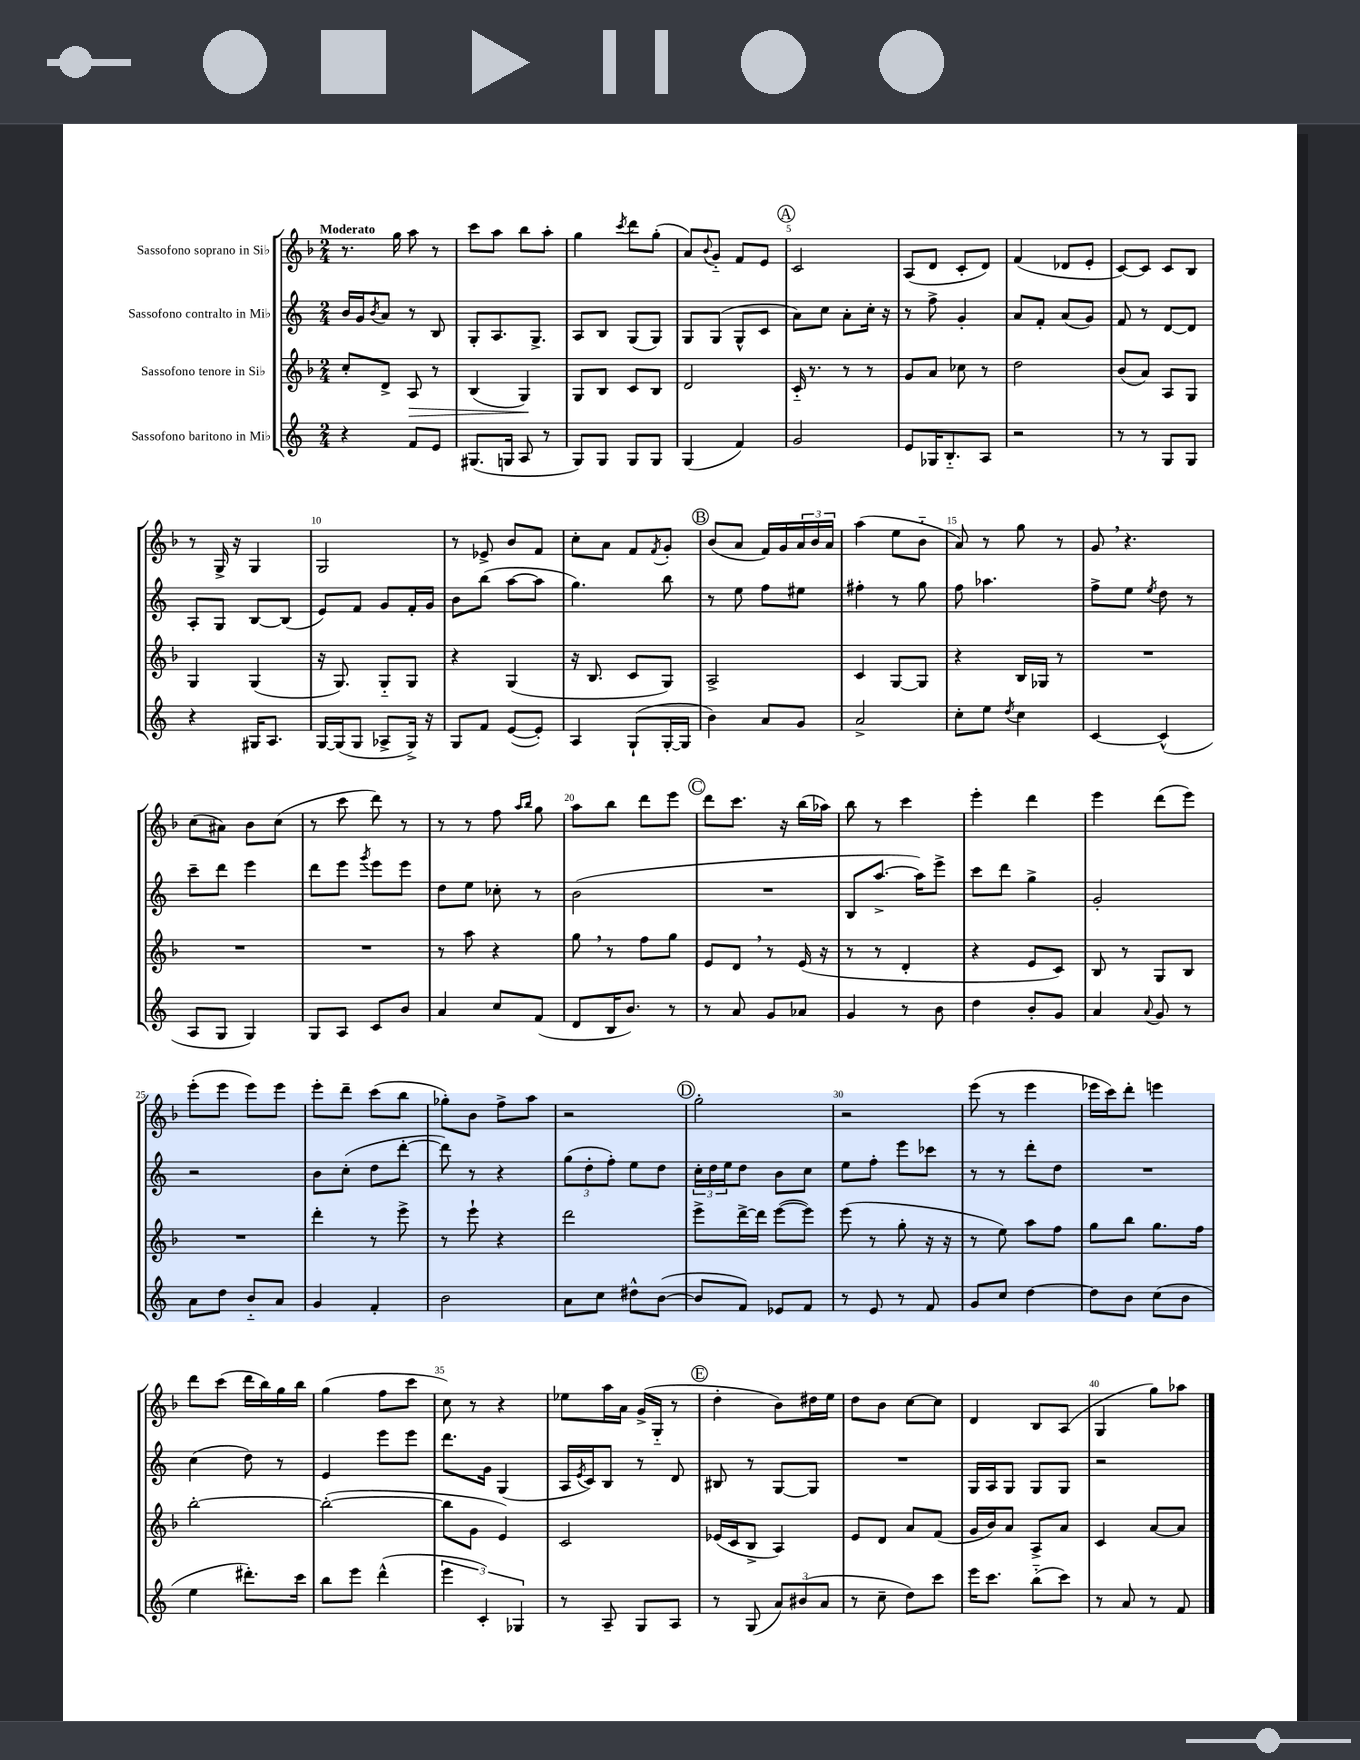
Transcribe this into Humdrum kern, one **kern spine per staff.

**kern	**kern	**dynam	**kern	**kern
*part4	*part3	*part3	*part2	*part1
*staff4	*staff3	*staff3	*staff2	*staff1
*I"Sassofono baritono in Mi♭	*I"Sassofono tenore in Si♭	*	*I"Sassofono contralto in Mi♭	*I"Sassofono soprano in Si♭
*clefG2	*clefG2	*	*clefG2	*clefG2
*k[]	*k[b-]	*	*k[]	*k[b-]
*M2/4	*M2/4	*	*M2/4	*M2/4
=1	=1	=1	=1	=1
!	!	!	!	!LO:TX:a:B:t=Moderato
4r	8cc'/L	.	16b/LL	8.r
.	.	.	16g/J	.
.	.	.	8qb/	.
.	8d^/J	.	8a/J	.
.	.	.	.	16gg\
!	!	!LO:HP:b	!	!
8f/L	8A/	>	8r	8aa\
8e/J	8r	.	8B/	8r
=2	=2	=2	=2	=2
(8.G#X/L	(4B-/	.	8G'/L	8ccc\L
.	.	.	8.A/	8aa\J
16Gn/Jk	.	.	.	.
8A/	4G/)	.	.	8bb-\L
.	.	.	8.G^/J	.
8r	.	.	.	8aa'\J
.	.	]	.	.
=3	=3	=3	=3	=3
8G/L)	8G/L	.	8A/L	4gg\
8G/J	8B-/J	.	8B/J	.
.	.	.	.	8qccc/
8G/L	8c/L	.	(8G/L	8ddd\L
8G/J	8B-/J	.	8G/J)	(8gg'\J
=4	=4	=4	=4	=4
(4G/	2d/	.	8G/L	8a/L)
.	.	.	.	8qqb-/
.	.	.	(8G/J	8g/J
4f/)	.	.	8G^^/L	8f/L
.	.	.	8c/J	8e/J
!!LO:REH:place=s1:t=A
=5	=5	=5	=5	=5
2g/	16c/	.	8a\L)	2c/
.	8.r	.	.	.
.	.	.	8cc\J	.
.	8r	.	8a'\L	.
.	8r	.	16cc'\Jk	.
.	.	.	16r	.
=6	=6	=6	=6	=6
8e/L	8g/L	.	8r	(8A/L
16G-X/K	8a/J	.	8ff^\	8d/J
8.B/	.	.	.	.
.	8cc-X\	.	4g'/	8c'/L
8A/J	8r	.	.	8d/J)
=7	=7	=7	=7	=7
2r	2dd\	.	8a/L	(4f/
.	.	.	8f'/J	.
.	.	.	(8a/L	8d-X/L
.	.	.	8g/J)	8e'/J
=8	=8	=8	=8	=8
8r	(8b-/L	.	8f/	[8c/L)
8r	8a/J)	.	8r	8c/J]
8G/L	8A/L	.	[8d/L	8c/L
8G/J	8G/J	.	8d/J]	8B-/J
!!LO:LB:g=z
=9	=9	=9	=9	=9
4r	4G/	.	8A'/L	8r
.	.	.	8G/J	16G^/
.	.	.	.	16r
16G#X/KL	(4G/	.	[8B/L	4G/
8.A/J	.	.	.	.
.	.	.	(8B/J]	.
=10	=10	=10	=10	=10
[16G/LL	16r	.	8e/L)	2G/
(16G/J]	8.G/)	.	.	.
8G/J	.	.	8f/J	.
8A-X^/L	8G/L	.	8g/L	.
16G^/Jk)	8G/J	.	16f'/L	.
16r	.	.	16g/JJ	.
=11	=11	=11	=11	=11
8G/L	4r	.	8b\L	8r
8f/J	.	.	(8bb\J	8e-X^/
([8e/L	(4G/	.	[8aa\L	8b-/L
8e'/J])	.	.	8aa\J]	8f/J
=12	=12	=12	=12	=12
4A/	16r	.	4.gg\)	8cc'\L
.	8.B-/	.	.	.
.	.	.	.	8a\J
(8G`/L	8c/L	.	.	8f/L
.	.	.	.	8qf/
[16G'/L	8G/J)	.	8bb\	8g'/J
16G/JJ]	.	.	.	.
!!LO:REH:place=s1:t=B
=13	=13	=13	=13	=13
4b\)	2A^/	.	8r	(8b-/L
.	.	.	8ee\	8a/J
8a/L	.	.	8ff\L	16f/LL)
.	.	.	.	16g/
8g/J	.	.	8ee#X\J	24a/
.	.	.	.	24b-/
.	.	.	.	24a/JJ
=14	=14	=14	=14	=14
2a^/	4c/	.	4ff#X'\	(4aa\
.	[8G/L	.	8r	8ee\L
.	8G/J]	.	8gg\	8b-\J
=15	=15	=15	=15	=15
8cc'\L	4r	.	8ff\	8a/)
8ee\J	.	.	4.aa-X\	8r
8qdd/	.	.	.	.
4cc\	16B-/LL	.	.	8gg\
.	16G-X/JJ	.	.	.
.	8r	.	.	8r
=16	=16	=16	=16	=16
[4c/	2r	.	8ff^\L	8g,/
.	.	.	8ee\J	4.r
.	.	.	8qee/	.
(4c^^/]	.	.	8dd\	.
.	.	.	8r	.
!!LO:LB:g=z
=17	=17	=17	=17	=17
8A/L	2r	.	8ccc~\L	(8cc\L
8G/J	.	.	8ddd\J	8a#X\J)
4G/)	.	.	4eee\	8b-\L
.	.	.	.	(8cc\J
=18	=18	=18	=18	=18
8G/L	2r	.	8ddd\L	8r
8A/J	.	.	8eee\J	8ccc\
.	.	.	8qggg/	.
8c/L	.	.	8eee\L	8ddd\)
8b/J	.	.	8eee\J	8r
=19	=19	=19	=19	=19
4a/	8r	.	8dd\L	8r
.	8aa\	.	8ee\J	8r
8cc/L	4r	.	8cc-X'\	8ff\
.	.	.	.	16qqaa/LL
.	.	.	.	16qqbb-/JJ
(8f/J	.	.	8r	8gg\
=20	=20	=20	=20	=20
8d/L	8gg,\	.	(2b\	8aa\L
16B/K	8r	.	.	8bb-\J
8.b/J)	.	.	.	.
.	8ff\L	.	.	8ddd\L
8r	8gg\J	.	.	8eee\J
!!LO:REH:place=s1:t=C
=21	=21	=21	=21	=21
8r	8e/L	.	2r	8ddd\L
8a/	8d,/J	.	.	8.ccc\J
8g/L	8r	.	.	.
.	.	.	.	16r
8a-X/J	(16e/	.	.	(16bb-\LL
.	16r	.	.	16aa-X\JJ)
=22	=22	=22	=22	=22
4g/	8r	.	8B/L	8bb-\
.	8r	.	[8.aa^/J	8r
8r	4d'/	.	.	4ccc\
.	.	.	16aa\KL])	.
8b\	.	.	8eee^\J	.
=23	=23	=23	=23	=23
4dd\	4r	.	8ccc\L	4eee'\
.	.	.	8ddd\J	.
8b'/L	8e/L	.	4gg^\	4ddd\
8g/J	8c/J)	.	.	.
=24	=24	=24	=24	=24
4a/	8B-/	.	2g'/	4eee\
.	8r	.	.	.
8qqa/	.	.	.	.
8g/	8G/L	.	.	(8ddd\L
8r	8B-/J	.	.	8eee\J)
!!LO:LB:g=z
=25	=25	=25	=25	=25
8a\L	2r	.	2r	(8eee'\L
8dd\J	.	.	.	8eee\J
8b/L	.	.	.	8eee\L)
8a/J	.	.	.	8eee\J
=26	=26	=26	=26	=26
4g/	4ddd'\	.	8b\L	8eee'\L
.	.	.	(8cc'\J	8ddd~\J
4f'/	8r	.	8dd\L	(8ccc\L
.	8eee^\	.	[8ddd'\J	8bb-\J
=27	=27	=27	=27	=27
2b\	8r	.	8ddd\])	8gg-X'\L)
.	8eee`\	.	8r	8b-\J
.	4r	.	4r	8ff^\L
.	.	.	.	8aa\J
=28	=28	=28	=28	=28
8a\L	2ddd\	.	(12gg\L	2r
.	.	.	12dd'\	.
8cc\J	.	.	.	.
.	.	.	12ff'\J)	.
8dd#X^^\L	.	.	8ee\L	.
([8b\J	.	.	8dd\J	.
!!LO:REH:place=s1:t=D
=29	=29	=29	=29	=29
8b/L]	8eee^\L	.	24cc'\LL	2gg'\
.	.	.	24dd\	.
.	.	.	24ee\J	.
8f/J)	[16ddd^\L	.	8dd\J	.
.	16ddd\JJ]	.	.	.
8e-X/L	([8eee\L	.	8b\L	.
8f/J	8eee\J])	.	8cc\J	.
=30	=30	=30	=30	=30
8r	(8eee\	.	8ee\L	2r
8e/	8r	.	8ff'\J	.
8r	8gg'\	.	8eee\L	.
8f/	16r	.	8ccc-X\J	.
.	16r	.	.	.
=31	=31	=31	=31	=31
8g/L	8r	.	8r	(8eee\
8cc/J	8ee\)	.	8r	8r
[4dd\	8aa\L	.	8ddd'\L	4eee\
.	8ff\J	.	8dd\J	.
=32	=32	=32	=32	=32
8dd\L]	8gg\L	.	2r	16eee-X\LL
.	.	.	.	16ccc\J)
8b\J	8bb-\J	.	.	8ddd'\J
(8cc\L	8.gg\L	.	.	4eeen\
8b\J	.	.	.	.
.	16ff\Jk	.	.	.
!!LO:LB:g=z
=33	=33	=33	=33	=33
4ee\	[2bb-'\	.	(4cc\	8ddd\L
.	.	.	.	(8ccc\J
8.ddd#X'\L)	.	.	8dd\)	16ddd\LL
.	.	.	.	16bb-\)
.	.	.	8r	16gg\
16ccc\Jk	.	.	.	16bb-\JJ
=34	=34	=34	=34	=34
8bb\L	(2bb-'\_	.	4e/	(4gg\
8eee\J	.	.	.	.
(4ddd^^\	.	.	8eee\L	8ff\L
.	.	.	8eee\J	8ccc\J
=35	=35	=35	=35	=35
6eee\	8bb-\L]	.	8.ddd\L	8cc\)
.	8g\J	.	.	8r
6c'/)	.	.	.	.
.	.	.	16g\Jk	.
.	4e/)	.	(4G/	4r
6G-X/	.	.	.	.
=36	=36	=36	=36	=36
8r	2c/	.	16A/LL	8ee-X\L
.	.	.	8qe/	.
.	.	.	16c/J)	.
8A~/	.	.	8B/J	16aa\L
.	.	.	.	16a\JJ
8G/L	.	.	8r	(16g^/LL
.	.	.	.	16G/JJ
8A/J	.	.	8d/	8r
!!LO:REH:place=s1:t=E
=37	=37	=37	=37	=37
8r	(16e-X/LL	.	8B#X/	4dd'\
.	16c/J	.	.	.
(8G/	8B-^/J	.	8r	.
12a/L)	4A/)	.	[8G/L	8b-\L)
(12b#X/	.	.	.	.
.	.	.	8G/J]	16dd#X\L
12a/J	.	.	.	.
.	.	.	.	16ee\JJ
=38	=38	=38	=38	=38
8r	8e/L	.	2r	8dd\L
8cc~\	8d/J	.	.	8b-\J
8dd\L)	8a/L	.	.	[8cc\L
8ccc\J	(8f/J	.	.	8cc\J]
=39	=39	=39	=39	=39
16eee\KL	16g/LL	.	16G/LL	4d/
8.ccc\J	16b-/J)	.	16A/J	.
.	8a/J	.	8G/J	.
(8bb\L	8A^/L	.	8G/L	8B-/L
8ccc\J)	8a/J	.	8G/J	(8A/J
=40	=40	=40	=40	=40
8r	4c/	.	2r	4G/
8a/	.	.	.	.
8r	[8a/L	.	.	8gg\L)
8f/	8a/J]	.	.	8aa-X\J
==	==	==	==	==
*-	*-	*-	*-	*-
